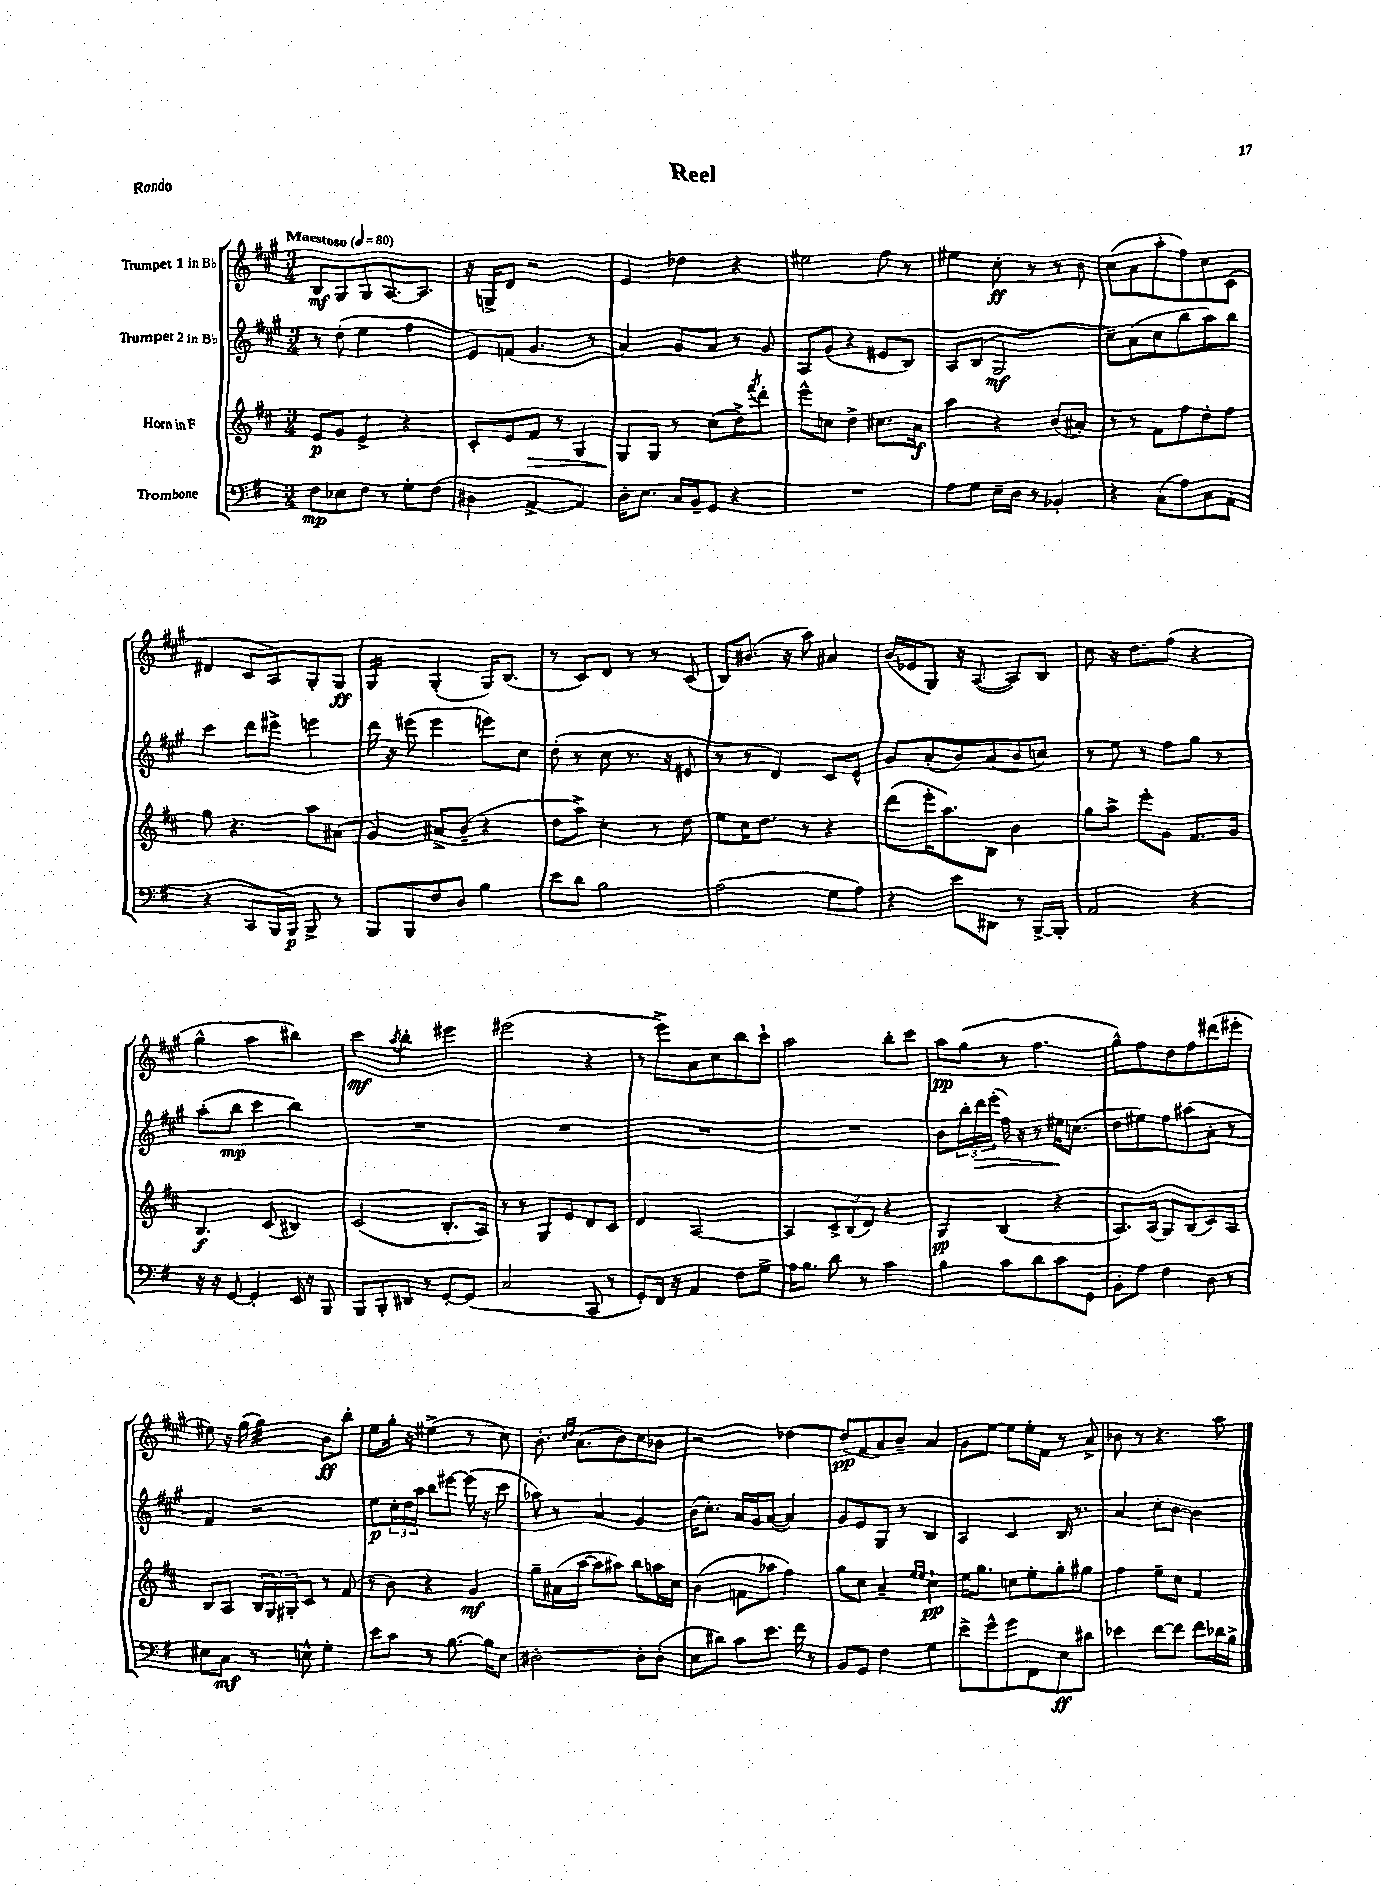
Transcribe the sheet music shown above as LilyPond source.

\header { title = "Reel" piece = "Rondo" }
<<
\new StaffGroup <<
\new Staff = "s0" \with { instrumentName = "Trumpet 1 in Bb" } {
    \clef treble \key a \major \numericTimeSignature \time 3/4 \tempo "Maestoso" 4 = 80
    b8\mf gis8 gis8 a8.~ a8. |
    r16 g16-> d'8 r2 |
    e'4 des''4 r4 |
    eis''2 fis''8 r8 |
    eis''4 cis''8-.\ff r8 r8 b'8 |
    cis''8( a'8 a''8-. fis''8) cis''8 cis'8( |
    dis'4 cis'8 a8) gis8-. gis8\ff |
    gis4:16 gis4-.( gis16) b8.( |
    r8 cis'8) d'8 r8 r8 cis'8( |
    b8) bis'8.( r16 a''8) ais'4 |
    b'16( ees'16 gis8) r16 a8.~( a8) b8 |
    cis''8 r16 d''8. fis''8( r4 |
    gis''4-^ a''4 bis''4) |
    cis'''4\mf \acciaccatura { a''8 } b''4-. eis'''4 |
    eis'''2( r4 |
    r8 e'''8->) a'8 cis''8 b''8 cis'''8-! |
    a''2 b''8-. cis'''8 |
    a''8\pp gis''8( r8 fis''4. |
    gis''8-^) fis''8 d''8 fis''8 dis'''8( eis'''8-. |
    eis''8) r16 gis''16( gis''4:32) b'8\ff b''8-. |
    e''8 gis''16-. r16 eis''4->( r8 cis''8) |
    b'8.-. \grace { cis''16 d''16 } a'8.( b'8) cis''8 bes'8 |
    r2 des''4~ |
    des''8\pp( fis'8 a'8) b'8-- a'4 |
    gis'8 e''8~ e''8 e''16-. fis'16 r8 a'8-> |
    bes'8 r8 r4. a''8 \bar "|." |
}
\new Staff = "s1" \with { instrumentName = "Trumpet 2 in Bb" } {
    \clef treble \key a \major \numericTimeSignature \time 3/4
    r8 d''8-.( e''4 fis''4 |
    e'8) f'8( gis'4. r8 |
    a'4) gis'8 a'8 r8 gis'8 |
    a8 gis'8( r4 eis'8 b8) |
    a8 b8( gis2\mf |
    cis''8--) a'8( cis''8 b''8 a''8) b''8 |
    cis'''4 d'''8 eis'''8-> e'''4 |
    d'''16 r16 eis'''8( eis'''4 e'''8) cis''8 |
    d''8-.( r8 cis''8 r8. r16 eis'8 |
    r8 r8 d'4) cis'8 e'8-^ |
    gis'8 a'8-.( b'8) a'8( b'8 c''8) |
    r8 e''8 r8 fis''8 gis''8 r8 |
    a''8-.( b''8\mp cis'''4 b''4) |
    R2. |
    R2. |
    R2. |
    R2. |
    b'8 \tuplet 3/2 { b''16-. d'''16\> e'''16-.( } fis''16) r16 r8 eis''16\! c''8.( |
    d''8 eis''8) fis''8 ais''8( a'8-. r8 |
    fis'4) r2 |
    e''8\p \tuplet 3/2 { cis''16-. d''16 a''16 } b''8 eis'''8~ eis'''16( r16 cis'''8 |
    aes''8) r8 a'4 gis'4 |
    b'16( cis''8.-.) a'16 gis'16 a'8~( a'4) |
    gis'8 e'8 gis8 r8 b4 |
    a4 cis'4 b16 r8. |
    a'4 cis''8-. b'8~ b'4 \bar "|." |
}
\new Staff = "s2" \with { instrumentName = "Horn in F" } {
    \clef treble \key d \major \numericTimeSignature \time 3/4
    e'8\p g'8 e'4-> r4 |
    cis'8-. e'8 fis'8\> r8 g4 |
    g8\! g8 r8 cis''8( d''8->) \acciaccatura { fis'''8 } d'''8-. |
    e'''8-^ c''8 d''4-> cis''8. a'16\f |
    a''4 r4 b'8( ais'8-.) |
    r8 r8 fis'8 fis''8 d''8-. fis''8 |
    g''8 r4. a''8 ais'8( |
    g'4) ais'8-> b'8--( r4 |
    d''8 a''8->) cis''4-. r8 d''8 |
    e''8 cis''16 d''8. r8 r4 |
    d'''8( e'''16-. a''8.) b8 b'4 |
    g''8 a''8-> e'''8-. g'8 fis'8. g'16 |
    b4.\f cis'8( bis4) |
    cis'2( b8.-. a16) |
    r8 r8 g8 e'8 d'8 cis'8 |
    d'4 a2~ |
    a4 \tuplet 3/2 { cis'8-> b8( d'8) } r4 |
    g4\pp b4( r4 |
    a8.) a16( g8) b8( cis'8) a8 |
    b8 a8 \tuplet 3/2 { b16 g16 gis16-. } cis'8 r8 fis'8( |
    r8 b'8) r4 g'4\mf |
    g''8-- ais'16( a''16~ a''8 ais''8) b''8 a''16 cis''16 |
    b'4( f'8 aes''8 fis''4) |
    g''8 cis''8 a'4-- \grace { e''16 e''16 } cis''4-!\pp |
    e''16 g''8. c''8 e''8-. g''8-. gis''8 |
    fis''4 e''8-- cis''8 fis'4 \bar "|." |
}
\new Staff = "s3" \with { instrumentName = "Trombone" } {
    \clef bass \key g \major \numericTimeSignature \time 3/4
    fis8\mp ees8 fis8 r8 g8-. fis8( |
    dis4 a,4~-> a,4) |
    d16-. e8. c16 b,16-- g,8 r4 |
    R2. |
    a8 g8 e16-- d16 r8 bes,4-. |
    r4 c8( a8) c8 a,8( |
    r4 c,8 b,,16 b,,16\p) b,,8-> r8 |
    b,,8 b,,8 fis8 d8 b4 |
    e'8 d'8 b2 |
    a2( g8 a8) |
    r4 e'8 dis,8 r8 b,,16~-> b,,16-. |
    a,2 r4 |
    r16 r16 g,8~ g,4-. e,16 r16 b,,8 |
    b,,8 b,,8-. dis,8 r8 g,8~-. g,8( |
    c2 c,8 r8 |
    g,8-.) fis,16 r16 a,4 fis8 g8-> |
    a16 b8. d'8 r8 c'4 |
    b4 c'8 d'8 c'8 g,8 |
    b,8-. a8 fis4 d8 r8 |
    eis8 c8\mf r8 e8-^ g4-. |
    e'8 c'8 r8 b8.~ b16 e8 |
    dis2~-. dis8-. dis8-.( |
    e8 dis'8) c'8 e'8. fis'16 r8 |
    b,8 g,8 fis4 g4 |
    e'8-> g'8-^ g'8 fis,8 e8\ff dis'8 |
    ees'4 fis'8~ fis'8 fis'8 des'16 b16-> \bar "|." |
}
>>
>>
\layout { \context { \Score \remove "Bar_number_engraver" } }
